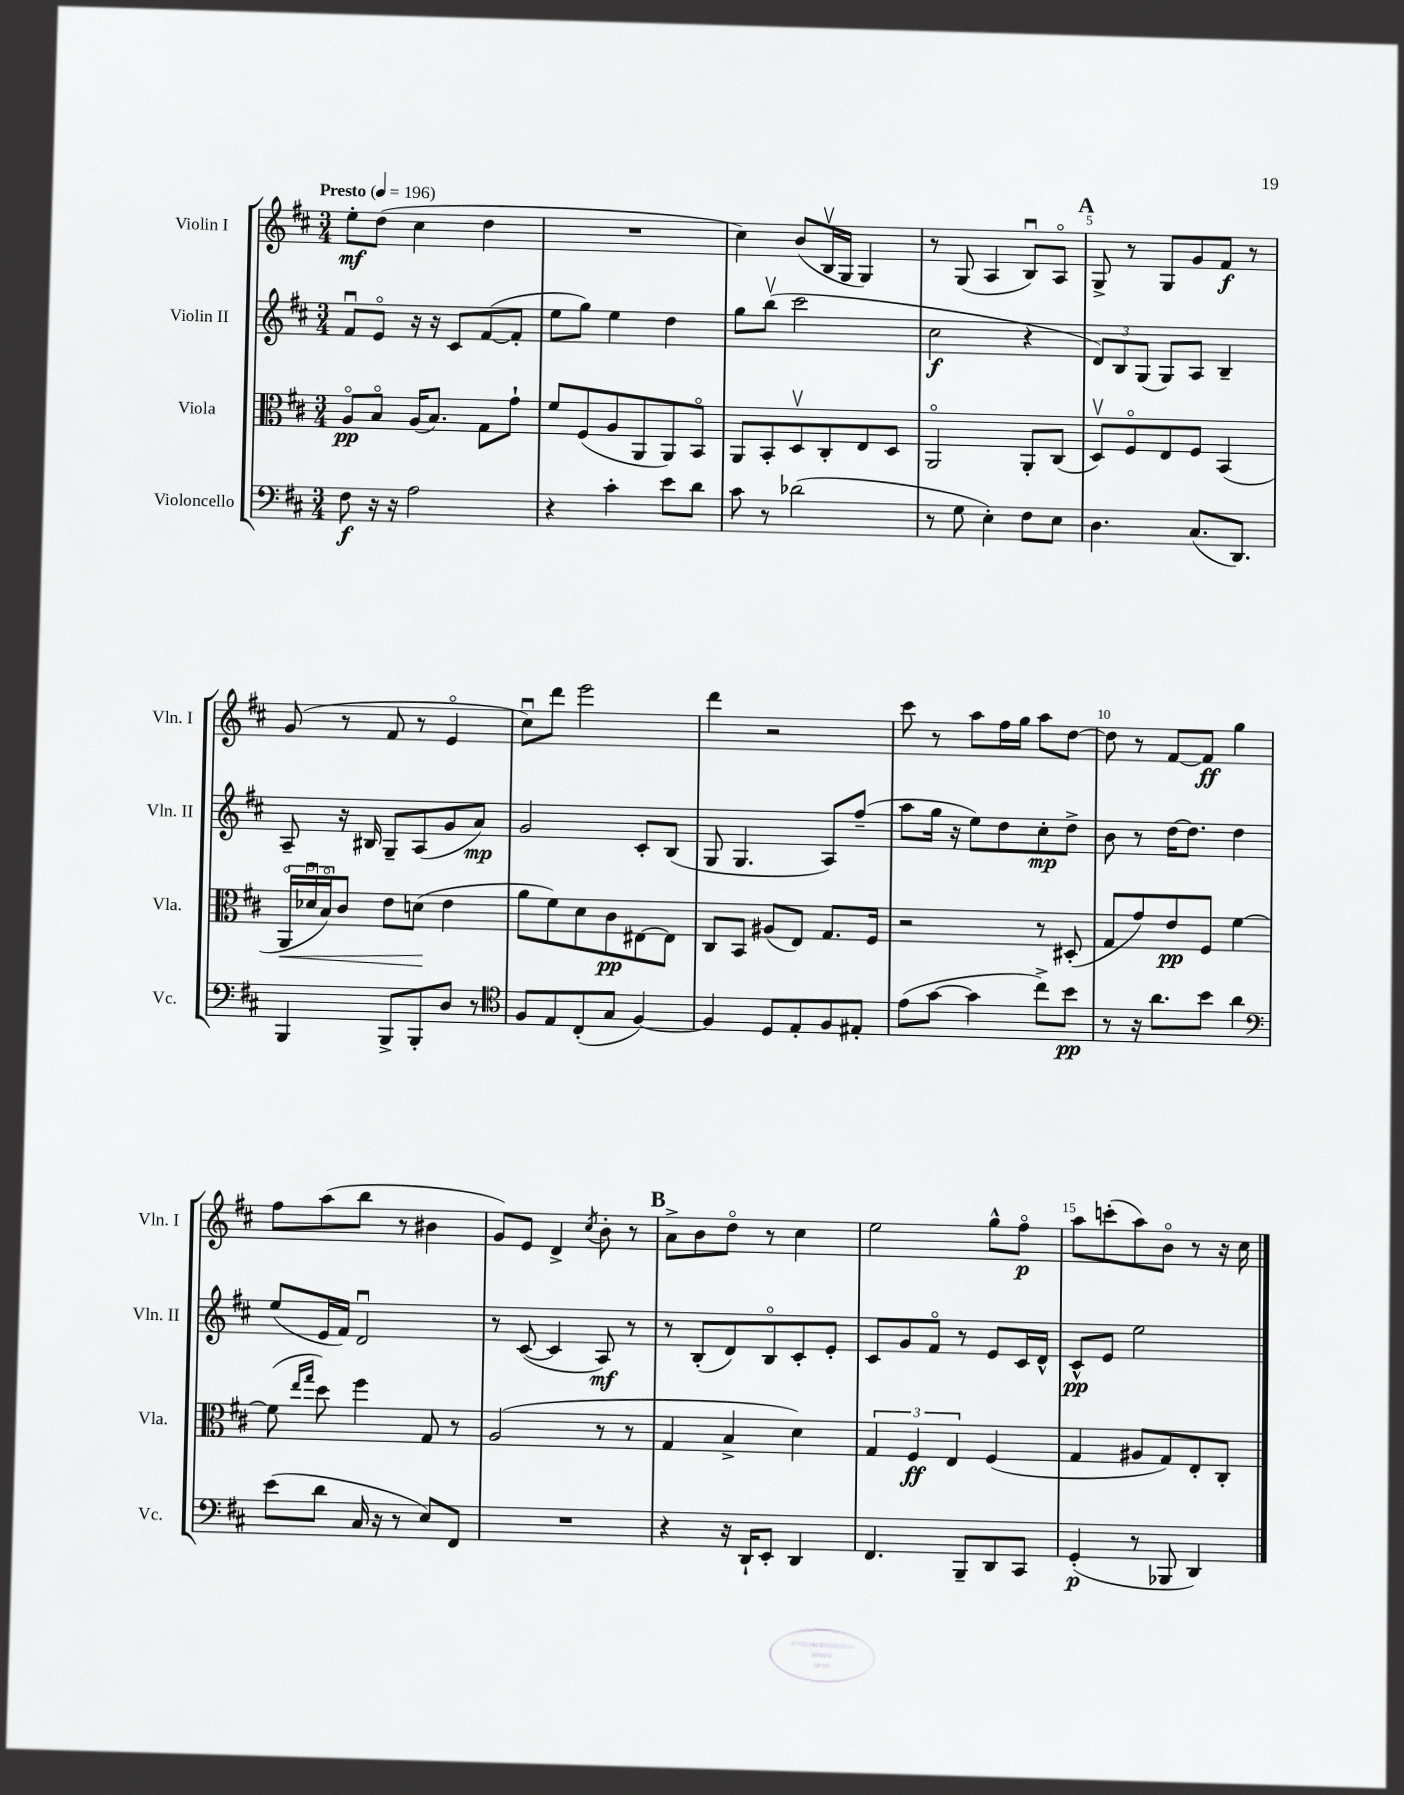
<<
\new StaffGroup <<
\new Staff = "s0" \with { instrumentName = "Violin I" shortInstrumentName = "Vln. I" } {
    \clef treble \key d \major \numericTimeSignature \time 3/4 \tempo "Presto" 4 = 196
    e''8-.\mf d''8( cis''4 d''4 |
    R2. |
    cis''4) b'8( b16\upbow g16 g4) |
    r8 g8( a4 b8\downbow) a8\flageolet |
    \mark \markup { \bold "A" } g8-> r8 g8 g'8 fis'8\f r8 |
    g'8( r8 fis'8 r8 e'4\flageolet |
    cis''8\downbow) d'''8 e'''2 |
    d'''4 r2 |
    cis'''8 r8 a''8 fis''16 g''16 a''8 d''8~ |
    d''8 r8 fis'8~ fis'8\ff g''4 |
    fis''8 a''8( b''8 r8 bis'4 |
    g'8) e'8 d'4-> \acciaccatura { cis''8 } b'8-. r8 |
    \mark \markup { \bold "B" } a'8-> b'8 d''8\flageolet r8 cis''4 |
    e''2 g''8-^ fis''8\flageolet\p |
    a''8 c'''8-.( a''8) b'8\flageolet r8 r16 cis''16 \bar "|." |
}
\new Staff = "s1" \with { instrumentName = "Violin II" shortInstrumentName = "Vln. II" } {
    \clef treble \key d \major \numericTimeSignature \time 3/4
    fis'8\downbow e'8\flageolet r16 r16 cis'8 fis'8~( fis'8-. |
    e''8 g''8) e''4 d''4 |
    g''8 b''8\upbow( cis'''2 |
    cis''2\f r4 |
    \mark \markup { \bold "A" } \tuplet 3/2 { d'8) b8 g8( } g8) a8 b4-- |
    a8-- r16 bis16 g8-- a8( g'8 a'8\mp) |
    g'2 cis'8-. b8( |
    g8 g4. a8) fis''8--( |
    a''8 g''16 r16 e''8) d''8 cis''8-.\mp d''8-> |
    b'8 r8 d''16~ d''8. d''4 |
    e''8( e'16 fis'16) d'2\downbow |
    r8 cis'8~( cis'4 a8\mf) r8 |
    \mark \markup { \bold "B" } r8 b8-.( d'8) b8\flageolet cis'8-. e'8-. |
    cis'8 g'8 fis'8\flageolet r8 e'8 cis'16 d'16-^ |
    cis'8-^\pp e'8 e''2 \bar "|." |
}
\new Staff = "s2" \with { instrumentName = "Viola" shortInstrumentName = "Vla." } {
    \clef alto \key d \major \numericTimeSignature \time 3/4
    a8\flageolet\pp b8\flageolet a16( b8.) g8 g'8-! |
    fis'8 fis8( a8 a,8 a,8) b,8\flageolet |
    a,8 b,8-. d8\upbow cis8-. e8 d8 |
    a,2\flageolet a,8-. cis8( |
    \mark \markup { \bold "A" } d8\upbow) fis8\flageolet e8 fis8 b,4( |
    \tuplet 3/2 { a,16\flageolet\< des'16\downbow b16\flageolet) } cis'8 e'8 d'8\!( e'4 |
    a'8 fis'8) d'8 cis'8\pp eis8~ eis8 |
    cis8 b,8 ais8( e8) g8. fis16 |
    r2 r8 dis8-.( |
    g8 g'8) e'8\pp fis8 fis'4~ |
    fis'8( \grace { e''16 g''16 } d''8) fis''4 g8 r8 |
    a2( r8 r8 |
    \mark \markup { \bold "B" } g4 b4-> d'4) |
    \tuplet 3/2 { g4 fis4\ff e4 } fis4( |
    g4 ais8 g8) e8-. cis8-. \bar "|." |
}
\new Staff = "s3" \with { instrumentName = "Violoncello" shortInstrumentName = "Vc." } {
    \clef bass \key d \major \numericTimeSignature \time 3/4
    fis8\f r16 r16 a2 |
    r4 cis'4-. e'8 d'8 |
    cis'8 r8 des'2( |
    r8 g8 e4-.) fis8 e8 |
    \mark \markup { \bold "A" } d4. cis8.( d,8.) |
    b,,4 b,,8-> b,,8-. d8 r8 |
    \clef tenor fis8 e8 cis8-.( g8 fis4~) |
    fis4 d8 e8-. fis8 eis8-. |
    e'8( g'8~ g'4 cis''8->) b'8\pp |
    r8 r16 a'8. b'8 a'4 |
    \clef bass e'8( d'8 cis16 r16 r8 e8) fis,8 |
    R2. |
    \mark \markup { \bold "B" } r4 r16 d,16-! e,8-. d,4 |
    fis,4. b,,8-- d,8 cis,8 |
    g,4-.\p( r8 bes,,8 d,4) \bar "|." |
}
>>
>>
\layout { \context { \Score \override BarNumber.break-visibility = ##(#f #t #t) barNumberVisibility = #(every-nth-bar-number-visible 5) } }
